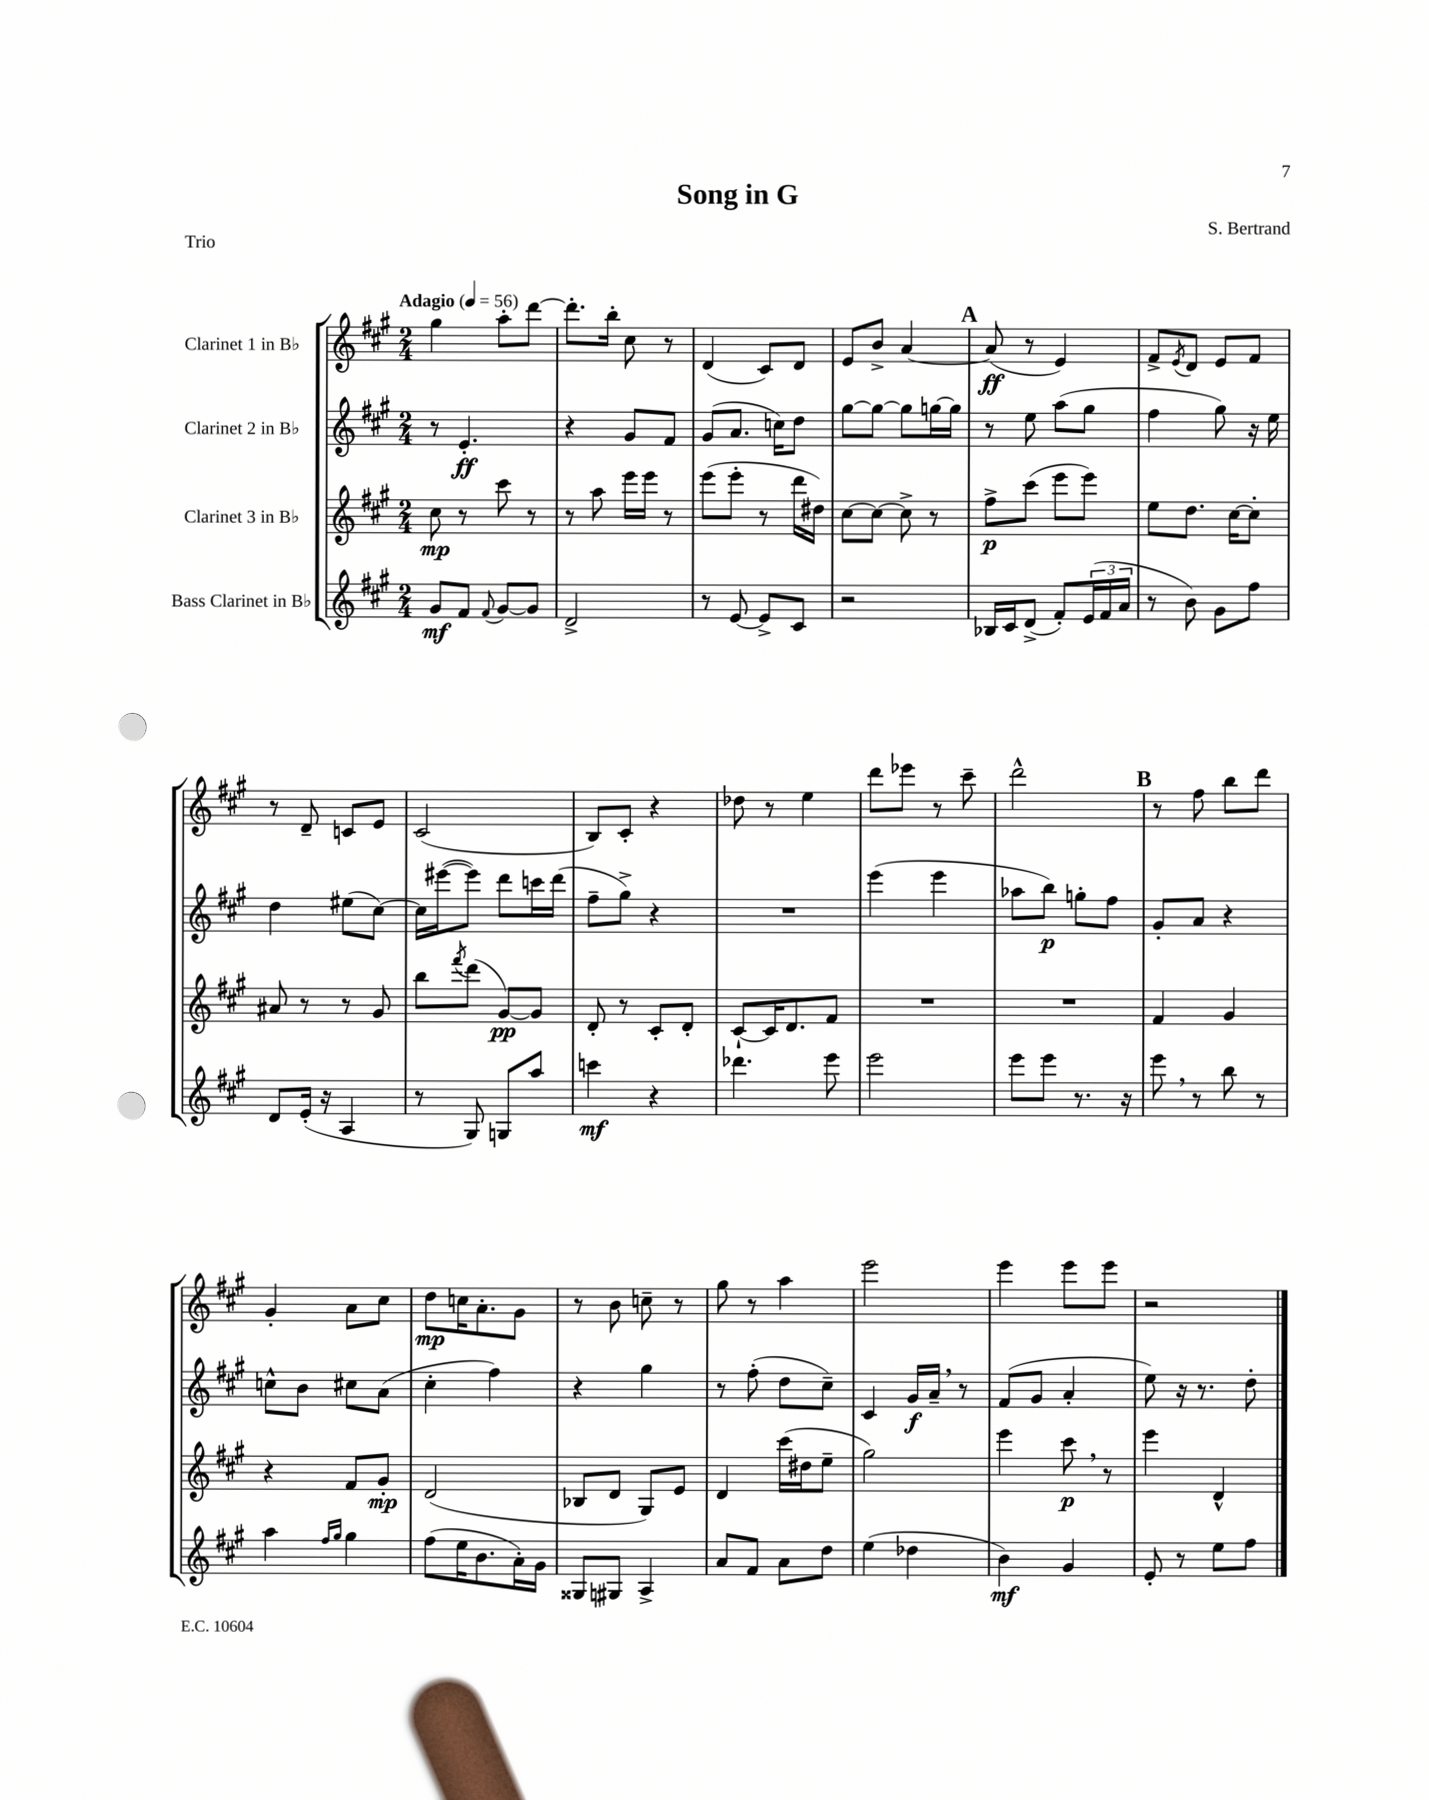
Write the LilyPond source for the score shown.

\header { title = "Song in G" composer = "S. Bertrand" piece = "Trio" }
<<
\new StaffGroup <<
\new Staff = "s0" \with { instrumentName = "Clarinet 1 in Bb" } {
    \clef treble \key a \major \numericTimeSignature \time 2/4 \tempo "Adagio" 4 = 56
    gis''4 a''8-. d'''8~ |
    d'''8.-. b''16-. cis''8 r8 |
    d'4( cis'8) d'8 |
    e'8 b'8-> a'4~ |
    \mark \markup { \bold "A" } a'8\ff( r8 e'4) |
    fis'8-> \acciaccatura { e'8 } d'8 e'8 fis'8 |
    r8 d'8-- c'8 e'8 |
    cis'2( |
    b8) cis'8-. r4 |
    des''8 r8 e''4 |
    d'''8 ees'''8 r8 cis'''8-- |
    d'''2-^ |
    \mark \markup { \bold "B" } r8 fis''8 b''8 d'''8 |
    gis'4-. a'8 cis''8 |
    d''8\mp c''16 a'8.-. gis'8 |
    r8 b'8 c''8-- r8 |
    gis''8 r8 a''4 |
    e'''2 |
    e'''4 e'''8 e'''8 |
    r2 \bar "|." |
}
\new Staff = "s1" \with { instrumentName = "Clarinet 2 in Bb" } {
    \clef treble \key a \major \numericTimeSignature \time 2/4
    r8 e'4.-.\ff |
    r4 gis'8 fis'8 |
    gis'8( a'8. c''16) d''8 |
    gis''8~ gis''8~ gis''8 g''16~ g''16 |
    \mark \markup { \bold "A" } r8 e''8 a''8( gis''8 |
    fis''4 gis''8) r16 e''16 |
    d''4 eis''8( cis''8~) |
    cis''16 eis'''16~( eis'''8) d'''8 c'''16 d'''16( |
    fis''8-- gis''8->) r4 |
    R2 |
    e'''4( e'''4 |
    aes''8 b''8\p) g''8-. fis''8 |
    \mark \markup { \bold "B" } gis'8-. a'8 r4 |
    c''8-^ b'8 cis''8 a'8( |
    cis''4-. fis''4) |
    r4 gis''4 |
    r8 fis''8-.( d''8 cis''8--) |
    cis'4 gis'16\f a'16-- \breathe r8 |
    fis'8( gis'8 a'4-. |
    e''8) r16 r8. d''8-. \bar "|." |
}
\new Staff = "s2" \with { instrumentName = "Clarinet 3 in Bb" } {
    \clef treble \key a \major \numericTimeSignature \time 2/4
    cis''8\mp r8 cis'''8 r8 |
    r8 a''8 e'''16 e'''16 r8 |
    e'''8( e'''8-. r8 d'''16 dis''16) |
    cis''8~ cis''8~ cis''8-> r8 |
    \mark \markup { \bold "A" } fis''8->\p cis'''8( e'''8 e'''8) |
    e''8 d''8. cis''16~ cis''8-. |
    ais'8 r8 r8 gis'8 |
    b''8 \acciaccatura { fis'''8 } d'''8( gis'8~\pp) gis'8 |
    d'8-. r8 cis'8-. d'8-. |
    cis'8~-! cis'16 d'8. fis'8 |
    R2 |
    R2 |
    \mark \markup { \bold "B" } fis'4 gis'4 |
    r4 fis'8 gis'8-.\mp |
    d'2( |
    bes8 d'8 gis8) e'8 |
    d'4 cis'''16( dis''16 e''8-- |
    gis''2) |
    e'''4 cis'''8\p \breathe r8 |
    e'''4 d'4-^ \bar "|." |
}
\new Staff = "s3" \with { instrumentName = "Bass Clarinet in Bb" } {
    \clef treble \key a \major \numericTimeSignature \time 2/4
    gis'8\mf fis'8 \appoggiatura { fis'8 } gis'8~ gis'8 |
    d'2-> |
    r8 e'8~ e'8-> cis'8 |
    r2 |
    \mark \markup { \bold "A" } bes16 cis'16 d'8->( fis'8-.) \tuplet 3/2 { e'16( fis'16 a'16 } |
    r8 b'8) gis'8 fis''8 |
    d'8 e'16-.( r16 a4 |
    r8 gis8) g8 a''8 |
    c'''4\mf r4 |
    des'''4. e'''8 |
    e'''2 |
    e'''8 e'''8 r8. r16 |
    \mark \markup { \bold "B" } e'''8 \breathe r8 b''8 r8 |
    a''4 \grace { fis''16 gis''16 } gis''4 |
    fis''8( e''16 b'8. a'16-.) gis'16 |
    gisis8 gis8 a4-> |
    a'8 fis'8 a'8 d''8 |
    e''4( des''4 |
    b'4\mf) gis'4 |
    e'8-. r8 e''8 fis''8 \bar "|." |
}
>>
>>
\layout { \context { \Score \remove "Bar_number_engraver" } }
